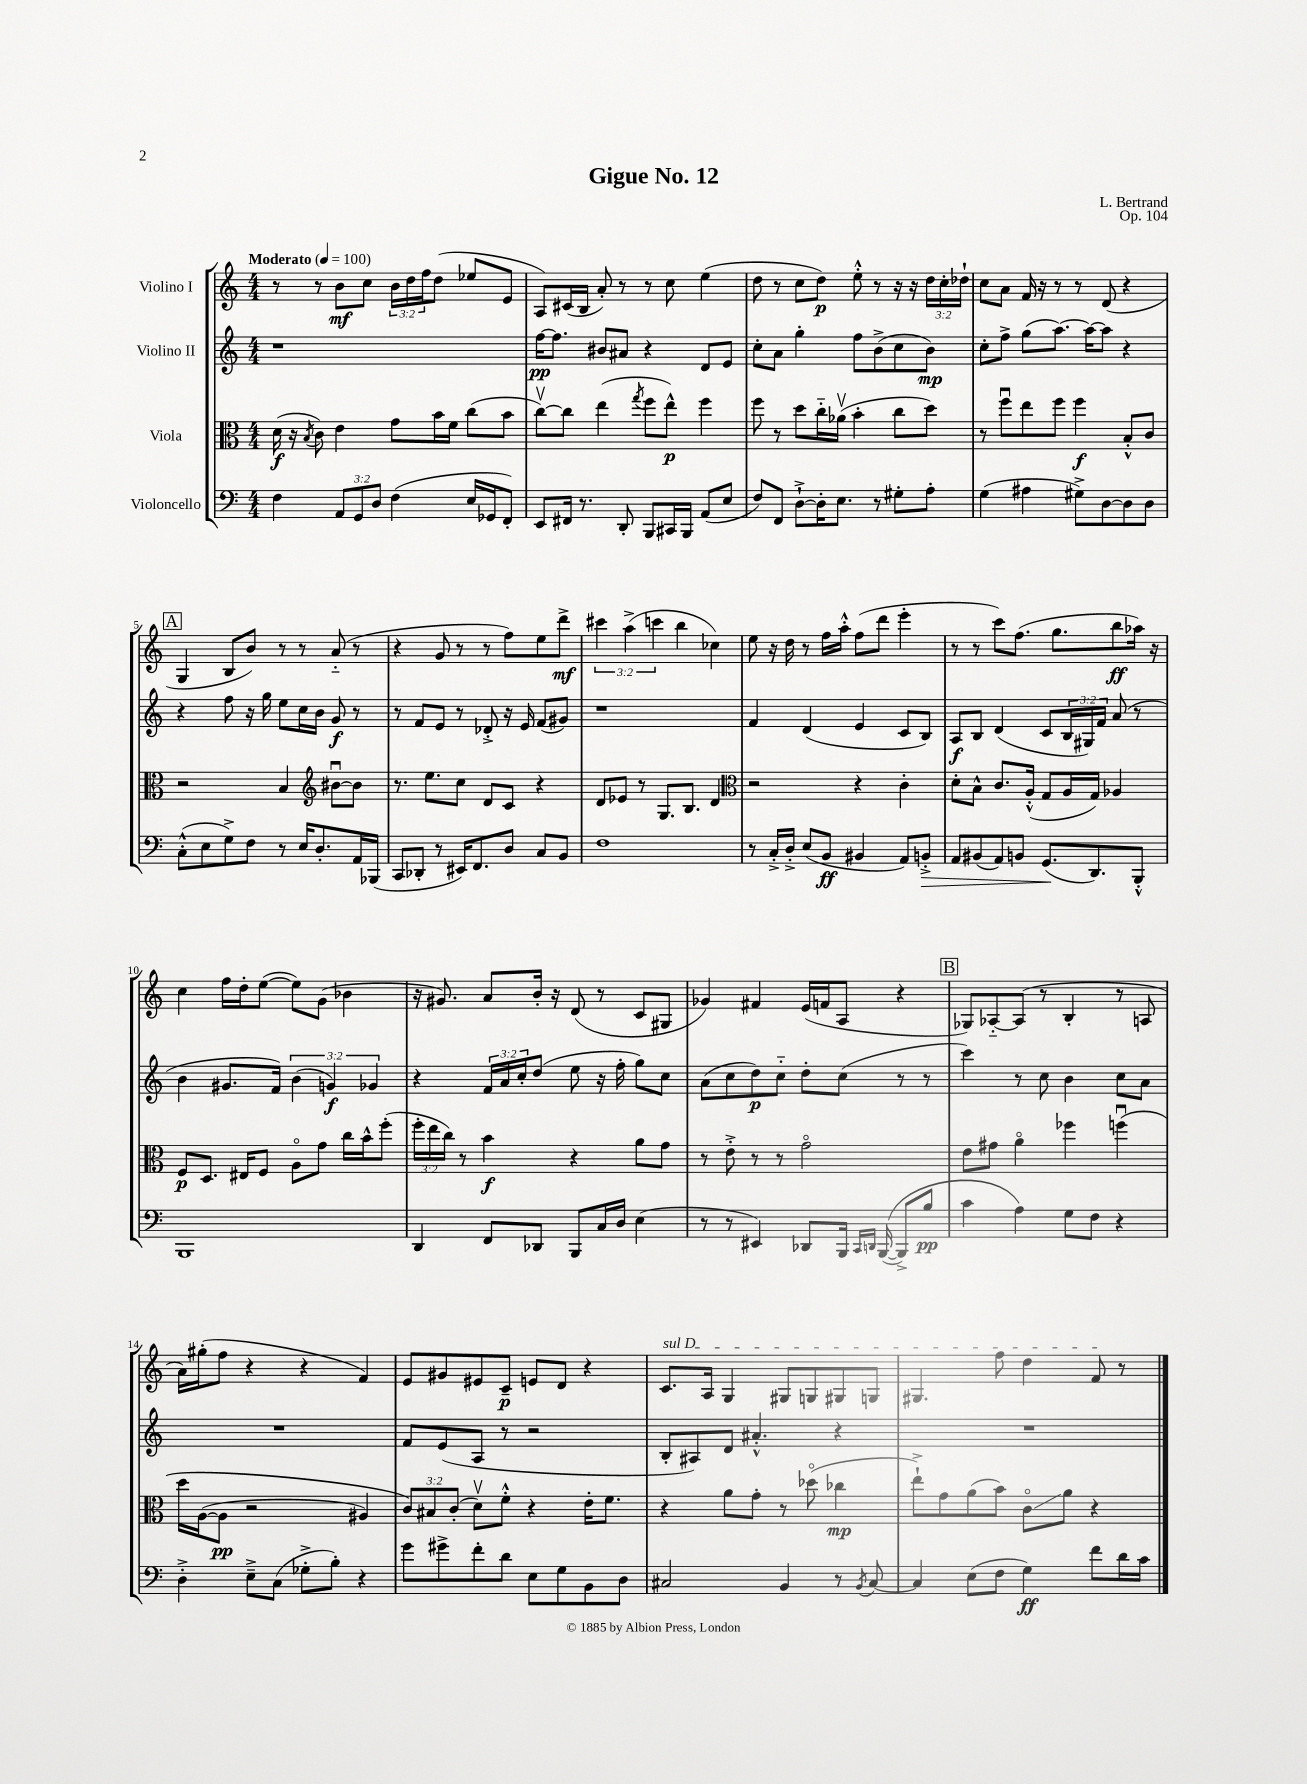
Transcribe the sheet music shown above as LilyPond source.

\header { title = "Gigue No. 12" composer = "L. Bertrand" opus = "Op. 104" }
<<
\new StaffGroup <<
\new Staff = "s0" \with { instrumentName = "Violino I" } {
    \clef treble \key c \major \numericTimeSignature \time 4/4 \override Staff.TupletNumber.text = #tuplet-number::calc-fraction-text \tempo "Moderato" 4 = 100
    r8 r8 b'8\mf c''8 \tuplet 3/2 { b'16 d''16 f''16 } d''8( ees''8 e'8 |
    a8) cis'16( b16 a'8-.) r8 r8 c''8 e''4( |
    d''8 r8 c''8 d''8\p) e''8-.-^ r8 r16 r16 \tuplet 3/2 { d''16 c''16-. des''16-! } |
    c''8 a'8 f'16 r16 r8 r8 d'8( r4 |
    \mark \markup { \box "A" } g4 b8 b'8) r8 r8 a'8-_( r8 |
    r4 g'8 r8 r8 f''8) e''8 d'''8->\mf |
    \tuplet 3/2 { cis'''4 a''4->( c'''4 } b''4 ces''4) |
    e''8 r16 d''16 r8 f''16 a''16-.-^ f''8( d'''8 e'''4-. |
    r8 r8 c'''8) f''8.( g''8. b''8\ff aes''16) r16 |
    c''4 f''16 d''16-. e''8~( e''8) g'8( bes'4 |
    r16 gis'8.) a'8 b'16-. r16 d'8( r8 c'8 gis8 |
    ges'4) fis'4 e'16( f'16 a8 r4 |
    \mark \markup { \box "B" } ges8) aes8~-_ aes8( r8 b4-. r8 a8 |
    a'16) gis''16-.( f''8 r4 r4 f'4) |
    e'8 gis'8 eis'8 c'8--\p e'8 d'8 r4 |
    \once \override TextSpanner.bound-details.left.text = \markup { \italic "sul D" } c'8.\startTextSpan a16 g4 gis8 g8 gis8 g8 |
    gis4. f''8 d''4 f'8\stopTextSpan r8 \bar "|." |
}
\new Staff = "s1" \with { instrumentName = "Violino II" } {
    \clef treble \key c \major \numericTimeSignature \time 4/4 \override Staff.TupletNumber.text = #tuplet-number::calc-fraction-text
    r1 |
    f''16~\pp f''8. bis'8 ais'8 r4 d'8 e'8 |
    c''8-. a'8 g''4-. f''8 b'8->( c''8 b'8\mp) |
    c''8-. f''8-> g''8( a''8.~) a''16~ a''8 r4 |
    \mark \markup { \box "A" } r4 f''8 r16 g''16 e''8 c''16 b'16 g'8\f r8 |
    r8 f'8 e'8 r8 des'8-.-> r16 e'16 f'8( gis'8) |
    r1 |
    f'4 d'4( e'4 c'8 b8) |
    a8\f b8 d'4( c'8 \tuplet 3/2 { b16 gis16) f'16 } a'8( r8 |
    b'4 gis'8. f'16) \tuplet 3/2 { b'4( g'4\f) ges'4 } |
    r4 \tuplet 3/2 { f'16 a'16 c''16-. } d''8( e''8 r16 f''16-. g''8) c''8 |
    a'8( c''8 d''8\p) c''8-_ d''8-. c''8( r8 r8 |
    \mark \markup { \box "B" } c'''4) r8 c''8 b'4 c''8 a'8 |
    R1 |
    f'8 e'8( a8 r8 r2 |
    b8-. ais8) d'8 ais'4.-.-^ r4 |
    R1 \bar "|." |
}
\new Staff = "s2" \with { instrumentName = "Viola" } {
    \clef alto \key c \major \numericTimeSignature \time 4/4 \override Staff.TupletNumber.text = #tuplet-number::calc-fraction-text
    d'16\f( r16 \acciaccatura { b8 } c'8) e'4 g'8 b'16 f'16 c''8( b'8 |
    c''8~\upbow) c''8 e''4( \acciaccatura { g''8 } f''8 e''8-^\p) f''4 |
    f''8 r8 d''8 c''16-_ aes'16\upbow( b'4-. c''8 d''8) |
    r8 f''8\downbow e''8 f''8 f''4\f b8-.-^ c'8 |
    \mark \markup { \box "A" } r2 b4 \clef treble bis'8~\downbow bis'8 |
    r8. e''8. c''8 d'8 c'8 r4 |
    d'8 ees'8 r8 g8. b8. d'4 |
    \clef alto r2 r4 c'4-. |
    d'8-. b8-^ c'8. a16-.-^( g8 a16 g16) aes4 |
    f8\p d8. eis16 f8 a8\flageolet g'8 c''16 b'16-^ f''8-.( |
    \tuplet 3/2 { f''16-. e''16 c''16) } r8 b'4\f r4 a'8 g'8 |
    r8 e'8-.-> r8 r8 g'2\flageolet |
    \mark \markup { \box "B" } e'8 gis'8 a'4\flageolet fes''4 f''4\downbow\( |
    d''16 a16~( a8\pp r2 ais4) |
    \tuplet 3/2 { c'8\) bis8 c'8-.( } d'8\upbow) f'8-.-^ r4 e'16-. f'8. |
    r4 a'8 g'8-. r8 des''8\flageolet( ces''4\mp |
    e''8-!->) g'8 a'8( b'8) c'8\flageolet\glissando a'8 r4 \bar "|." |
}
\new Staff = "s3" \with { instrumentName = "Violoncello" } {
    \clef bass \key c \major \numericTimeSignature \time 4/4 \override Staff.TupletNumber.text = #tuplet-number::calc-fraction-text
    f4 \tuplet 3/2 { a,8 g,8 d8 } f4( e16 ges,16 f,8-.) |
    e,8 fis,16 r8. d,8-. b,,8 cis,16 b,,16 a,8( e8 |
    f8) f,8 d8~-!-> d16-. e8. r8 gis8-. a8-. |
    g4( ais4 gis8->) d8~ d8 d8 |
    \mark \markup { \box "A" } c8-.-^( e8 g8->) f8 r8 e16 d8.-. a,16 bes,,16( |
    c,8 des,8-. r8 eis,16) f,8. d8 c8 b,8 |
    f1 |
    r8 c16-.-> d16-.-> e8( b,8\ff bis,4 a,8) b,8-.->\> |
    a,8 bis,8( a,8) b,8 g,8.\!( d,8.) b,,8-.-^ |
    b,,1 |
    d,4 f,8 des,8 b,,8 c16 d16 e4( |
    r8 r8 eis,4) des,8 b,,16 \grace { c,16 d,16 } b,,16~(\( b,,8->) b8\pp |
    \mark \markup { \box "B" } c'4 a4\) g8 f8 r4 |
    d4-.-> e8---> c8( ges8-.-> b8-.) r4 |
    g'8 gis'8-> f'8-. d'8 e8 g8 b,8 d8 |
    cis2 b,4 r8 \acciaccatura { b,8 } cis8~ |
    cis4 e8( f8 g4\ff) f'8 d'16 c'16 \bar "|." |
}
>>
>>
